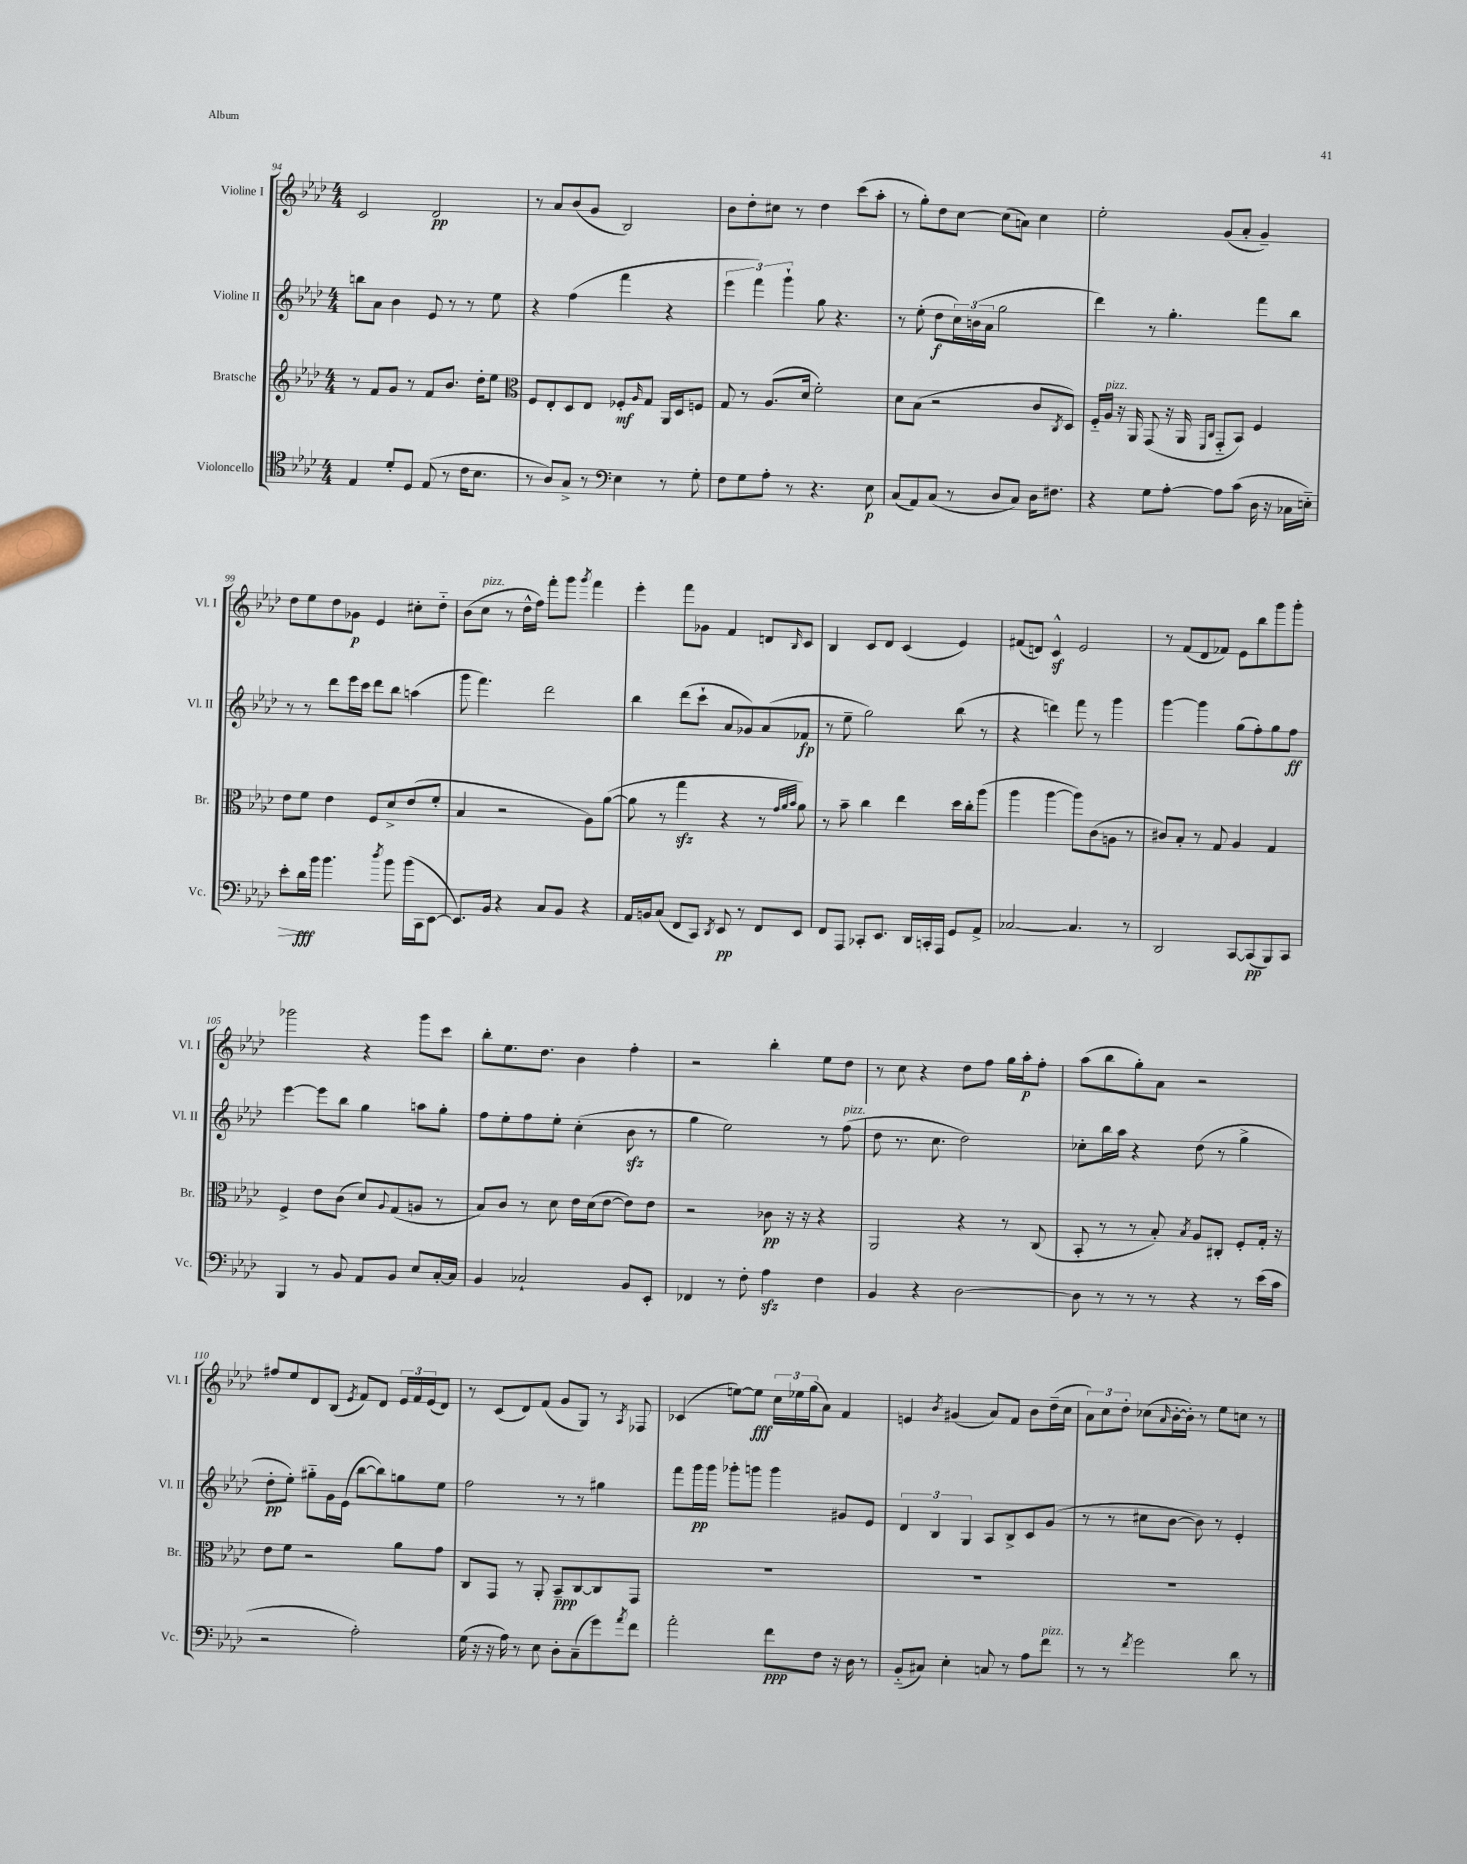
<<
\new StaffGroup <<
\new Staff = "s0" \with { instrumentName = "Violine I" shortInstrumentName = "Vl. I" } {
    \clef treble \key aes \major \numericTimeSignature \time 4/4
    c'2 des'2\pp |
    r8 aes'8 bes'8( g'8 bes2) |
    bes'8 des''8-. cis''8 r8 des''4 c'''8( aes''8-. |
    r8 g''8-.) des''8 c''8~ c''8( a'8) c''4 |
    ees''2-. g'8( aes'8-. g'4--) |
    des''8 ees''8 des''8 ges'8\p ees'4 cis''8-. des''8-_ |
    bes'8( c''8^\markup { \italic "pizz." } r8 des''16-^ f''16) f'''8-. g'''8 \acciaccatura { g'''8 } f'''4 |
    ees'''4-. f'''8 ges'8 f'4 d'8 \grace { bes16 } c'8 |
    bes4 c'8 des'8 c'4( ees'4) |
    fis'8( d'8) c'4-^\sf ees'2 |
    r8 f'8( des'8 fes'8) ees'8 bes''8 g'''8 g'''8-. |
    ges'''2 r4 ges'''8 c'''8 |
    bes''8-. ees''8. des''8. bes'4 f''4-. |
    r2 bes''4-. ees''8 des''8 |
    r8 c''8 r4 des''8 f''8 g''16 aes''16-.\p f''8-. |
    aes''8( bes''8 g''8-.) aes'8 r2 |
    fis''8 ees''8 des'8 bes8( \acciaccatura { ees'8 } f'8) des'8 \tuplet 3/2 { ees'16 f'16 ees'16( } des'8) |
    r8 c'8( des'8) f'8( g'8 g8) r8 \acciaccatura { aes8 } fes8 |
    ces'4( e''8~) e''8\fff \tuplet 3/2 { c''16 ees''16 g''16( } aes'8) f'4 |
    e'4 \acciaccatura { bes'8 } gis'4( aes'8) f'8 bes'8 des''16--( c''16 |
    \tuplet 3/2 { aes'8) c''8 des''8-. } ces''8( \grace { aes'16 } bes'16~-. bes'16-.) r8 ees''8 c''8 r8 \bar "|." |
}
\new Staff = "s1" \with { instrumentName = "Violine II" shortInstrumentName = "Vl. II" } {
    \clef treble \key aes \major \numericTimeSignature \time 4/4
    b''8 aes'8 bes'4 ees'8 r8 r8 ees''8 |
    r4 f''4( f'''4 r4 |
    \tuplet 3/2 { ees'''4 f'''4) g'''4-! } g''8 r4. |
    r8 ees''8-.( des''8\f \tuplet 3/2 { c''16) b'16( aes'16 } g''2 |
    des'''4) r8 g''4.-. f'''8 bes''8 |
    r8 r8 des'''8 ees'''16 c'''16 des'''8 bes''8 a''4( |
    g'''8 f'''4.) des'''2 |
    bes''4 des'''8( c'''8-! aes'8 ges'8) aes'8( fes'8\fp |
    r8 ees''8-- g''2) bes''8( r8 |
    r4 d'''4) f'''8 r8 g'''4 |
    g'''4~ g'''4 g''8( f''8-.) g''8 f''8\ff |
    ees'''4~ ees'''8 bes''8 g''4 a''8 g''8-. |
    f''8 ees''8-. f''8 ees''8-. c''4-.( bes'8\sfz r8 |
    g''4 ees''2) r8 f''8^\markup { \italic "pizz." }( |
    des''8 r8. c''8. des''2) |
    ces''8-. bes''16 aes''16 r4 des''8( r8 g''4-> |
    des''8-.\pp ees''8-.) gis''8-_ g'16 ees'16( bes''8~ bes''8) g''8 ees''8 |
    f''2 r8 r8 gis''4 |
    f'''8 g'''16\pp g'''16 ges'''8-. g'''8 g'''4 gis'8 ees'8 |
    \tuplet 3/2 { des'4 bes4 g4 } aes8 bes8-> c'8 g'8( |
    r8 r8 cis''8 bes'8~ bes'8) r8 ees'4-. \bar "|." |
}
\new Staff = "s2" \with { instrumentName = "Bratsche" shortInstrumentName = "Br." } {
    \clef treble \key aes \major \numericTimeSignature \time 4/4
    r8 f'8 g'8 r8 f'8 bes'8. des''16-. ees''8 |
    \clef alto f8 ees8-. des8 ees8 fes8-.\mf \grace { aes16 } g8 aes,16 des16 f8 |
    g8 r8 aes8.( des'16 f'2-.) |
    des'8 bes8( r2 c'8 \acciaccatura { c8 } des8) |
    f16-_ aes16^\markup { \italic "pizz." } r16 aes,16 g,8( r16 aes,16 \grace { f,16 c16 } g,8-_ bes,8) f4 |
    ees'8 f'8 ees'4 f8 des'8-> ees'8( f'8-. |
    bes4 r2 aes8) aes'8~( |
    aes'8 r8 g''4\sfz r4 r8 \grace { g'32 aes'32 bes'32 } aes'8) |
    r8 bes'8-- c''4 ees''4 des''16 c''16-. aes''8( |
    aes''4 aes''4~ aes''8) c'8( a8 r8 |
    cis'8) bes8-. r8 g8 aes4 g4 |
    f4-> ees'8 c'8( des'8) \appoggiatura { aes8 } g8( a8 r8 |
    bes8) c'8 r8 des'8 ees'16 des'16( ees'8~ ees'8) ees'8 |
    r2 ces'8\pp r16 r16 r4 |
    aes,2 r4 r8 c8( |
    bes,8-. r8 r8 bes8-.) \acciaccatura { bes8 } aes8 cis8-. f8-. g16-. r16 |
    ees'8 f'8 r2 aes'8 g'8 |
    c8 g,8 r8 aes,8-. bes,8--\ppp c8~ c8 g,8 |
    R1 |
    R1 |
    R1 \bar "|." |
}
\new Staff = "s3" \with { instrumentName = "Violoncello" shortInstrumentName = "Vc." } {
    \clef tenor \key aes \major \numericTimeSignature \time 4/4
    ees4 des'8-. des8 ees8( r8 c'16 bes8. |
    r8 aes8) g8-> r8 \clef bass ees4 r8 g8-. |
    f8 g8 aes8-. r8 r4. ees8\p |
    c8( aes,8) c8( r8 des8 c8) des16 fis8. |
    r4 g8 aes8~-. aes8 c'8( des16 r16 ces16 e16-_) |
    ees'8-.\> des'16\fff\! bes'16 bes'4. \acciaccatura { des''8 } bes'8 bes'16( c,16 ees,8~ |
    ees,8.) bes,16 r4 c8 bes,8 r4 |
    aes,16 b,16 c8( f,8 c,8) \acciaccatura { des,8 } ees,8\pp r8 f,8 ees,8 |
    f,8 aes,,8 ces,8-. ees,8. des,16 c,16-. aes,,16 g,8 aes,8-> |
    ces2~ ces4. r8 |
    des,2 c,8~ c,8\pp( bes,,8) c,8 |
    bes,,4 r8 bes,8 aes,8 bes,8 ees8 c16~-. c16 |
    bes,4 ces2-! bes,8 ees,8-. |
    fes,4 r8 f8-. aes4\sfz f4 |
    bes,4 r4 des2~ |
    des8 r8 r8 r8 r4 r8 ees'16( c'16 |
    r2 aes2-.) |
    g16( r16 r16 aes16) r8 ees8 des8-. c8--( g'8) \acciaccatura { aes'8 } f'8 |
    aes'2-. f'8\ppp f8 r16 des16 r8 |
    bes,8-_( cis8) ees4-. c8 r8 aes8 f'8^\markup { \italic "pizz." } |
    r8 r8 \acciaccatura { f'8 } g'2 des'8 r8 \bar "|." |
}
>>
>>
\layout { \context { \Score currentBarNumber = #94 } }
